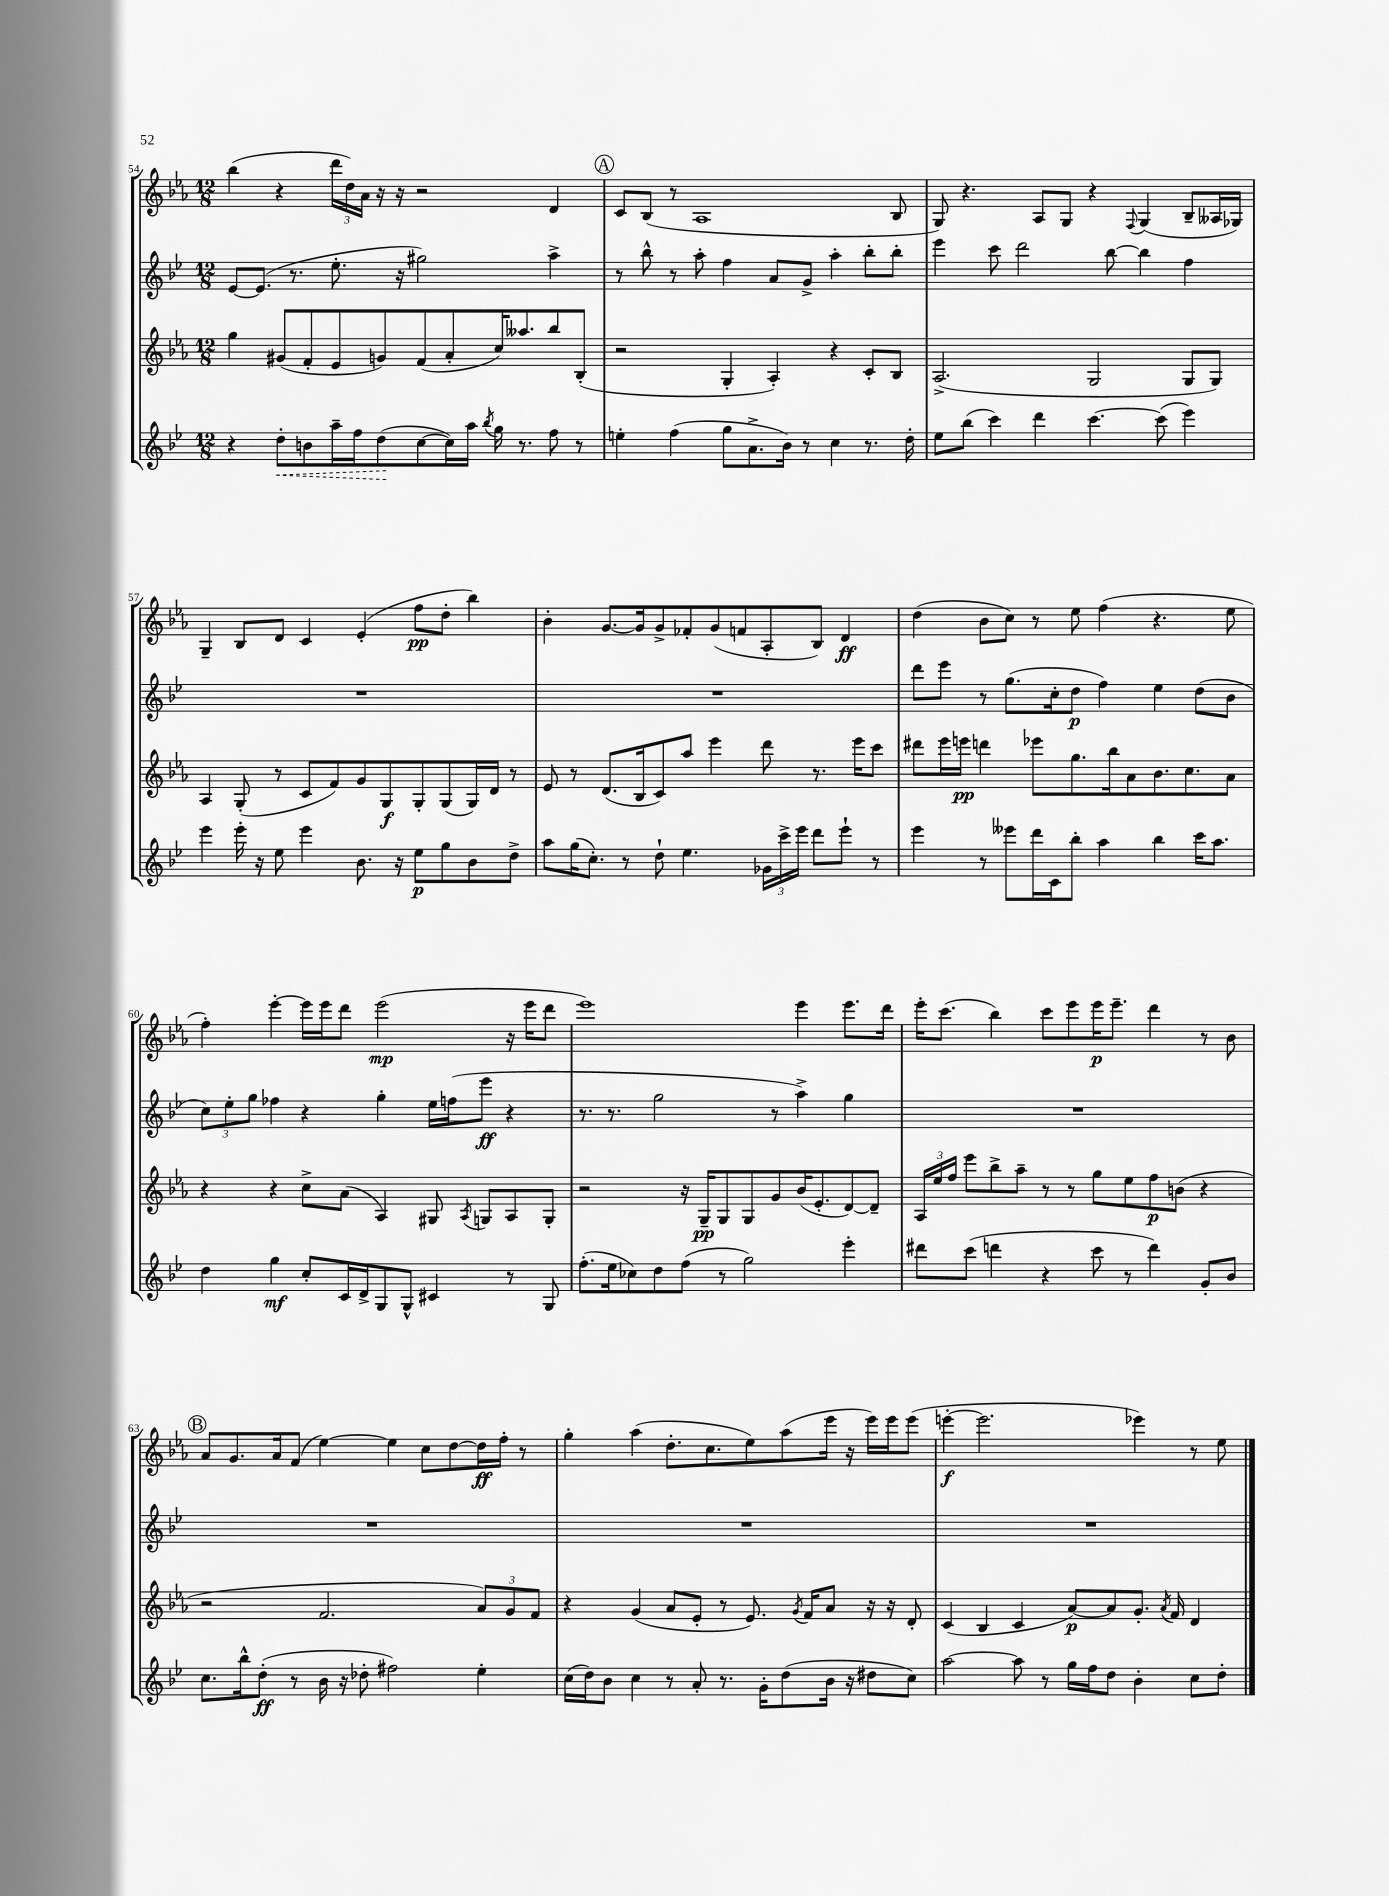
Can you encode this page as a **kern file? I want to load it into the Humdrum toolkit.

**kern	**kern	**kern	**kern
*staff4	*staff3	*staff2	*staff1
*clefG2	*clefG2	*clefG2	*clefG2
*k[b-e-]	*k[b-e-a-]	*k[b-e-]	*k[b-e-a-]
*M12/8	*M12/8	*M12/8	*M12/8
4r	4gg	[8e-	(4bb-
.	.	(8.e-]	.
8dd'	(8g#	.	4r
.	.	8.r	.
8b	8f'	.	.
16aa~	8e-	8.ee-'	24ddd
.	.	.	24dd)
16ff	.	.	.
.	.	.	24a-
(8dd	8g)	.	16r
.	.	16r	16r
[8cc	(8f	2gg#)	2r
16cc])	8a-'	.	.
16aa	.	.	.
8qbb-	.	.	.
16gg	16cc)	.	.
8.r	8.aa--	.	.
8ff	8bb-	4aa^	4d
8r	(8B-'	.	.
=	=	=	=
4ee'	2r	8r	8c
.	.	8bb-^^	(8B-
(4ff	.	8r	8r
.	.	8aa'	1A-
8gg	4G'	4ff	.
8.a^	.	.	.
.	4A-')	8a	.
16b-)	.	.	.
8r	.	8g^	.
4cc	4r	4aa'	.
8.r	8c'	8bb-'	.
.	8B-	8bb-'	8B-
16dd'	.	.	.
=	=	=	=
8ee-	(2.A-^	4eee-	8G)
(8bb-	.	.	4.r
4ccc)	.	8ccc	.
.	.	2ddd	.
4ddd	.	.	8A-
.	.	.	8G
[4.ccc	2G	.	4r
.	.	[8bb-	.
.	.	.	8qqF
.	.	4bb-]	(4G
(8ccc]	.	.	.
4eee-)	8G	4ff	8B-~
.	8G)	.	16A--
.	.	.	16G-)
=	=	=	=
4eee-	4A-	1.r	4G~
16eee-'	(8G'	.	8B-
16r	.	.	.
8ee-	8r	.	8d
4eee-	8c	.	4c
.	8f)	.	.
8.b-	8g	.	(4e-'
.	8G	.	.
16r	.	.	.
8ee-	8G'	.	8ff
8gg	(8G	.	8dd'
8b-	16G)	.	4bb-)
.	16d	.	.
8dd^	8r	.	.
=	=	=	=
8aa	8e-	1.r	4b-'
(16gg	8r	.	.
8.cc')	.	.	.
.	(8.d	.	[8.g
8r	.	.	.
.	16B-	.	16g]
8dd`	8c)	.	8g^
4.ee-	8aa-	.	8f-'
.	4eee-	.	(8g
.	.	.	8f
24g-	8ddd	.	8A-'
24ccc^	.	.	.
24eee-	.	.	.
8ddd	8.r	.	8B-)
8eee-`	.	.	4d
.	16eee-	.	.
8r	8ccc	.	.
=	=	=	=
4eee-	8ddd#	8ddd	(4dd
.	16eee-	8eee-	.
.	16eee	.	.
8r	4ddd	8r	8b-
8eee--	.	(8.gg	8cc)
16ddd	8eee-	.	8r
16c	.	16cc'	.
8bb-'	8.gg	8dd	8ee-
4aa	.	4ff)	(4ff
.	16bb-	.	.
.	8a-	.	.
4bb-	8.b-	4ee-	4.r
.	8.cc	.	.
16ccc	.	(8dd	.
8.aa	.	.	.
.	8a-	8b-	8ee-
=	=	=	=
4dd	4r	12cc)	4ff')
.	.	12ee-'	.
.	.	12gg	.
4gg	4r	4ff-	[4eee-'
8cc'	8cc^	4r	16eee-]
.	.	.	16eee-
16c	(8a-	.	8ddd
16d^	.	.	.
8G	4A-)	4gg'	(2eee-
8G^^	.	.	.
4c#	8G#	16ee-	.
.	.	(16ff	.
.	8qA-	.	.
.	8G	8eee-	.
8r	8A-	4r	16r
.	.	.	16eee-
8G	8G'	.	8ddd
=	=	=	=
(8.ff'	2r	8.r	1eee-)
16ee-	.	8.r	.
8cc-)	.	.	.
8dd	.	2gg	.
(8ff	16r	.	.
.	16G~	.	.
8r	8G	.	.
2gg)	8G	.	.
.	8g	8r	.
.	(16b-	4aa^)	4eee-
.	8.e-'	.	.
4eee-'	[8d)	4gg	8.eee-
.	8d~]	.	.
.	.	.	16ddd
=	=	=	=
8ddd#	24A-	1.r	16eee-'
.	24ee-	.	.
.	.	.	(8.ccc
.	24ff	.	.
(8ccc	8eee-	.	.
4ddd	8bb-^	.	4bb-)
.	8aa-~	.	.
4r	8r	.	8ccc
.	8r	.	8eee-
8ccc	8gg	.	16eee-
.	.	.	8.eee-~
8r	8ee-	.	.
4ddd)	8ff	.	4ddd
.	(8b	.	.
8g'	4r	.	8r
8b-	.	.	8b-
=	=	=	=
8.cc	2r	1.r	8a-
.	.	.	8.g
16bb-^^	.	.	.
(8dd'	.	.	.
.	.	.	16a-
8r	.	.	(8f
16b-	2.f	.	[4ee-)
16r	.	.	.
8dd-'	.	.	.
2ff#)	.	.	4ee-]
.	.	.	8cc
.	.	.	[8dd
4ee-'	12a-)	.	16dd]
.	.	.	16ff'
.	12g	.	.
.	.	.	8r
.	12f	.	.
=	=	=	=
(16cc	4r	1.r	4gg'
16dd)	.	.	.
8b-	.	.	.
4cc	(4g	.	(4aa-
8r	8a-	.	8.dd'
8a'	8e-'	.	.
.	.	.	8.cc
8.r	8r	.	.
.	8.e-)	.	8ee-)
16g'	.	.	.
(8dd	.	.	(8aa-
.	8qg	.	.
.	16f	.	.
16b-	8a-	.	16eee-
16r	.	.	16r
8dd#	16r	.	16eee-)
.	16r	.	16eee-
8cc)	8d'	.	(8eee-
=	=	=	=
[2aa	(4c	1.r	[4eee'
.	4B-	.	2.eee]
8aa]	4c	.	.
8r	.	.	.
16gg	[8a-)	.	.
16ff	.	.	.
8dd	8a-]	.	.
4b-'	8.g'	.	4eee-)
.	8qa-	.	.
.	16f	.	.
8cc	4d	.	8r
8dd'	.	.	8ee-
==	==	==	==
*-	*-	*-	*-
